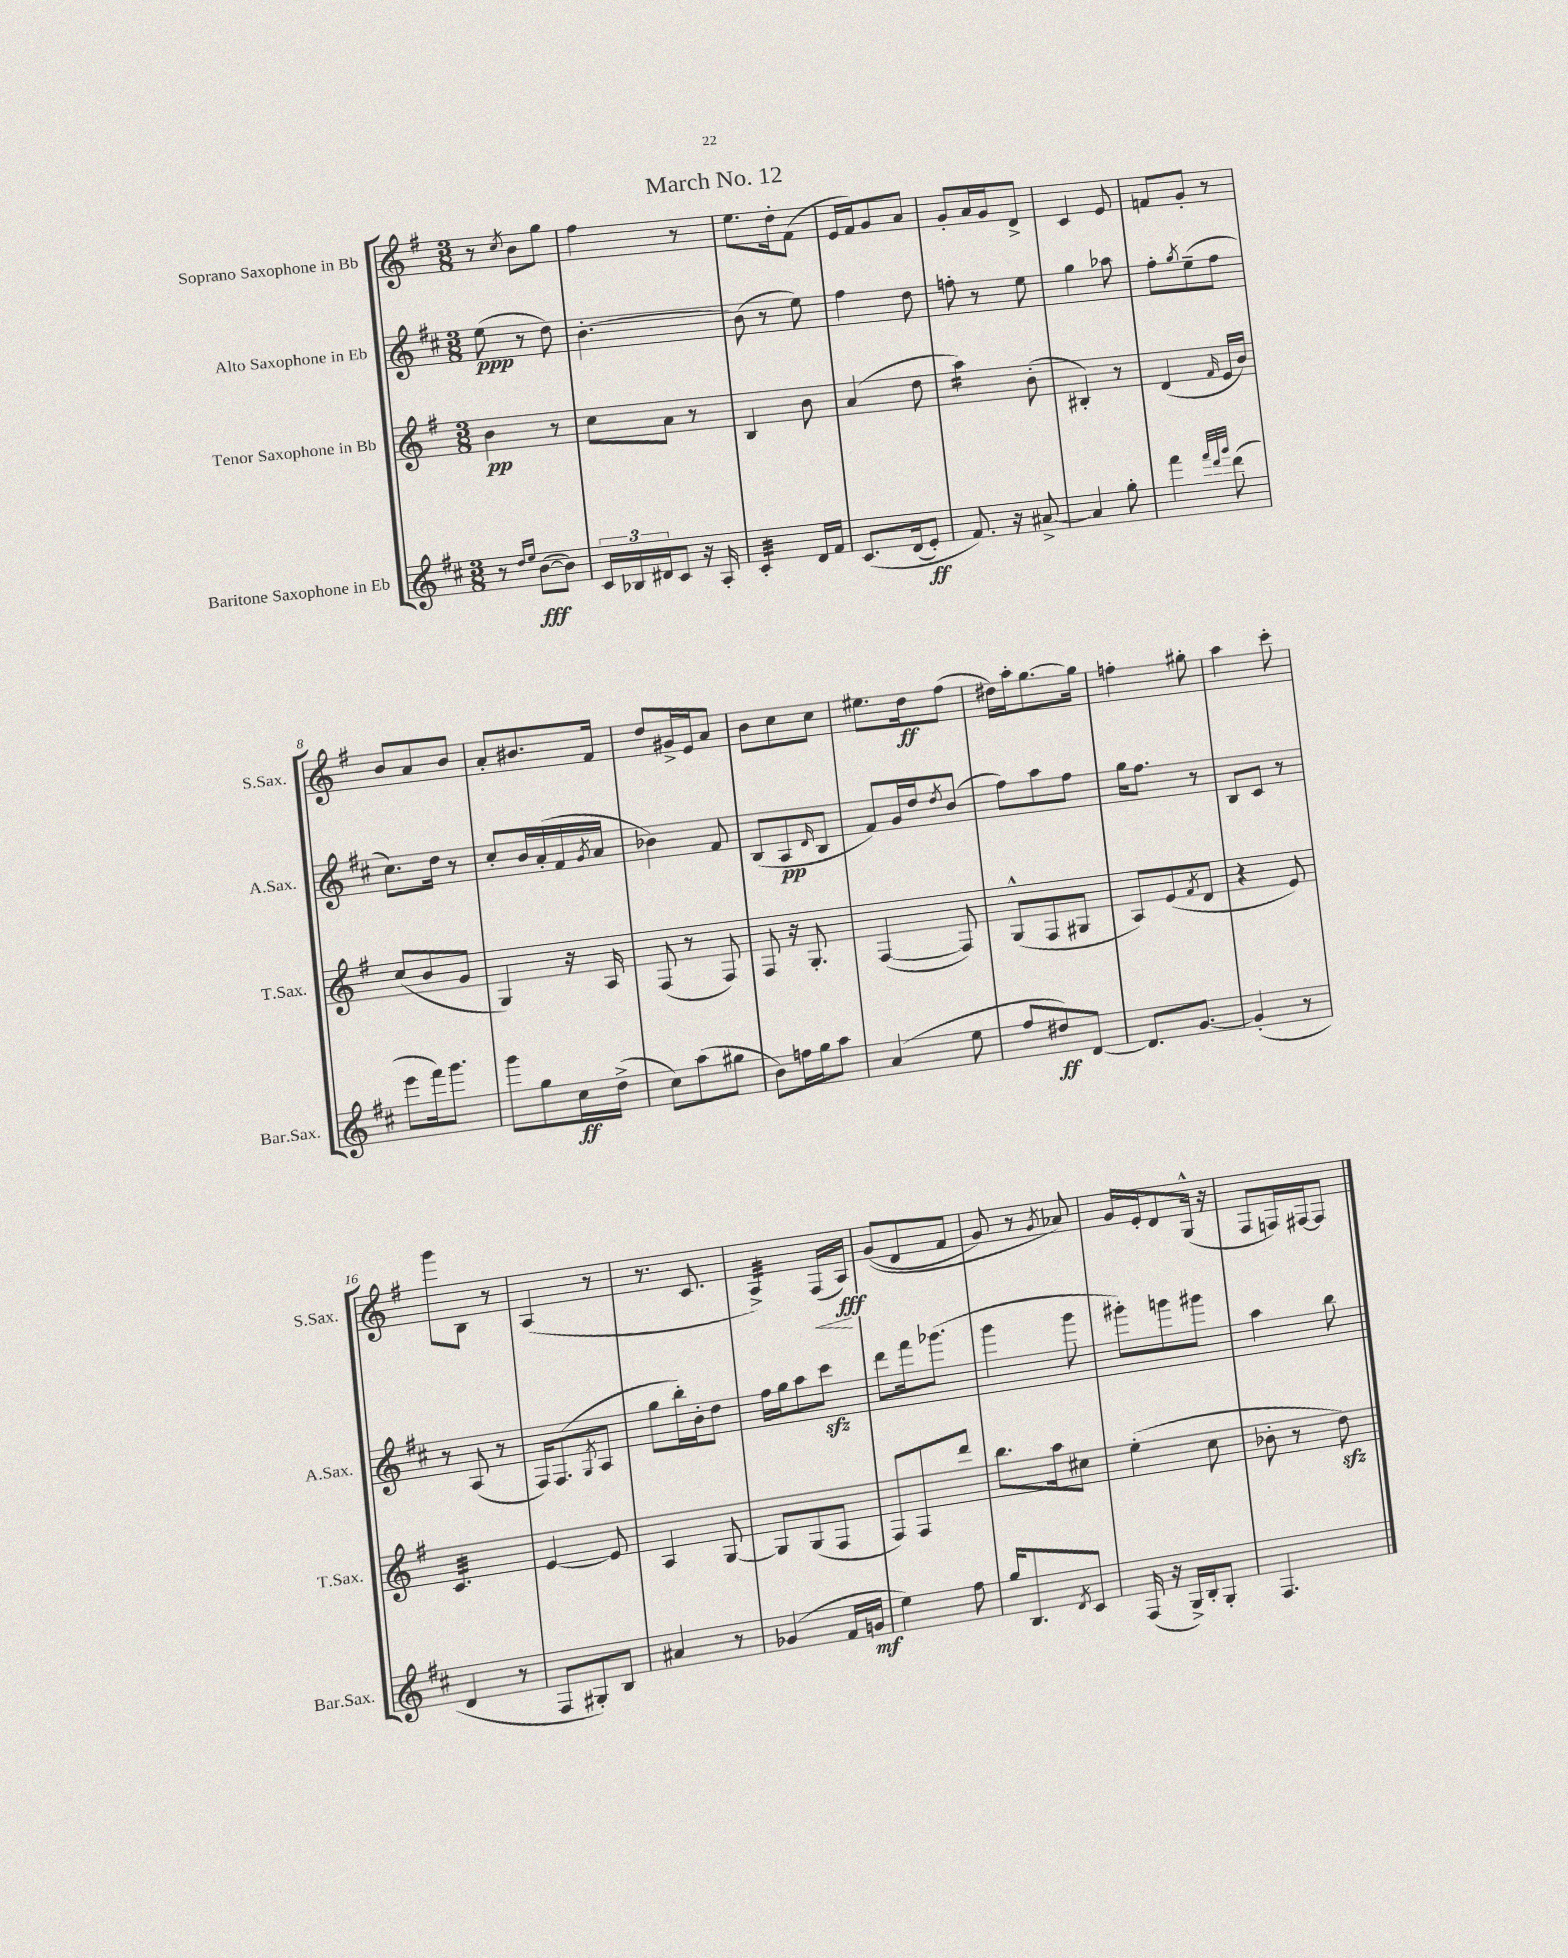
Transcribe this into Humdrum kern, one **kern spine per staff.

**kern	**kern	**kern	**kern
*staff4	*staff3	*staff2	*staff1
*clefG2	*clefG2	*clefG2	*clefG2
*k[f#c#]	*k[f#]	*k[f#c#]	*k[f#]
*M3/8	*M3/8	*M3/8	*M3/8
8r	4b\	(8ee\	8r
16qqdd/LL	.	.	.
16qqee/JJ	.	.	8qcc/
([8b\L	.	8r	8b\L
8b\]J)	8r	8dd\)	8gg\J
=	=	=	=
24c#/LL	8cc\L	[4.b'\	4ff#\
24B-/	.	.	.
24d#/J	.	.	.
8c#/J	8a\J	.	.
16r	8r	.	8r
16A'/	.	.	.
=	=	=	=
4c#'/	4B/	(8b\]	8.ee\L
.	.	8r	.
.	.	.	16dd'\k
16d/LL	8b\	8ee\)	(8f#\J
16f#/JJ	.	.	.
=	=	=	=
&(8.c#/L	(4a/	4ff#\	16e/LL
.	.	.	16f#/J)
.	.	.	8g/
(16d/k	.	.	.
8e'/J)	8dd\	8dd\	8a/J
=	=	=	=
8.f#/&)	4aa\)	8ff'\	8g'/L
.	.	8r	16a/L
16r	.	.	16g/J
[8a#^/	(8b'\	8ee\	8d^/J
=	=	=	=
4a#/]	4B#'/)	4gg\	4c/
8gg'\	8r	8aa-\	8e/
=	=	=	=
4fff#\	(4d/	8ff#'\L	8f/L
.	.	8qgg/	.
.	.	(8ee~\	8g'/J
32qqfff#/LLL	.	.	.
32qqddd/	.	.	.
32qqggg/JJJ	16qqf#/	.	.
(8ddd\	16e/LL	8ff#\J	8r
.	16b/JJ)	.	.
=	=	=	=
8eee\L	(8cc/L	8.cc#\L)	8b/L
16fff#\k)	8b/	.	8a/
8.ggg\J	.	16dd\Jk	.
.	8g/J	8r	8b/J
=	=	=	=
8ggg\L	4G/)	8cc#'/L	8a'/L
8gg\	.	16b/L	8.b#/
.	.	(16a'/	.
16cc#\L	16r	16f#/	.
.	.	8qg/	.
(16dd^\JJ	16A/	16a/JJ	16f#/Jk
=	=	=	=
8cc#\L)	(8F#/	4b-\)	8dd/L
(8aa\	8r	.	16g#^/L
.	.	.	16e/J
8gg#\J	8F#/)	8f#/	8a/J
=	=	=	=
8b\L)	8F#/	(8B/L	8b\L
16ff\L	16r	8A/	8cc\
16gg\J	8.G'/	.	.
.	.	16qqd/	.
8aa\J	.	8B/J	8cc\J
=	=	=	=
(4a/	([4F#/	8f#/L)	8.ee#\L
.	.	16g/L	.
.	.	16dd/J	16dd\k
.	.	8qdd/	.
8ee\	8F#/])	(8b/J	(8ff#\J
=	=	=	=
8ff#/L	(8G^^/L	8ff#\L)	16dd#\LL)
.	.	.	16aa'\J
8dd#/)	8F#/	8aa\	[8.gg\
[8d/J	8G#/J	8ff#\J	.
.	.	.	16gg\]Jk
=	=	=	=
8.d/]L	8A/L)	16gg\LK	4ff'\
.	.	8.ff#\J	.
.	(8e/	.	.
[8.g/J	.	.	.
.	8qf#/	.	.
.	8d/J	8r	8gg#'\
=	=	=	=
(4g'/]	4r	8B/L	4aa\
.	.	8c#/J	.
8r	8e/)	8r	8ccc'\
=	=	=	=
4d/	4.c/	8r	8ggg\L
.	.	(8A/	8B\J
8r	.	8r	8r
=	=	=	=
8F#/L	[4e/	16F#/LK)	(4A/
.	.	(8.F#/	.
8G#'/)	.	.	.
.	.	8qG/	.
8B/J	8e/]	8A/J	8r
=	=	=	=
4a#/	4A/	8gg\L	8.r
.	.	16bb'\L)	.
.	.	16b'\J	8.c/
8r	[8G/	8dd\J	.
=	=	=	=
(4g-/	8G/]L	16ff#\LL	4A^/)
.	.	16gg\J	.
.	(8G/	8aa\	.
16f#/LL	8F#/J	8ccc#\J	(16F#/LL
16g/JJ	.	.	16A/JJ)
=	=	=	=
4ee\)	8F#/L)	8ddd\L	&((8g/L
.	8F#/	16fff#\k	8d/
.	.	(8.ggg-\J	.
8ff#\	8ddd/J	.	8f#/J
=	=	=	=
16gg/LK	8.bb\L	4ggg\	8g/)
8.B/	.	.	.
.	.	.	8r
.	16aa\k	.	.
8qd/	.	.	8qg/
8c#/J	8cc#\J	8ggg\	8a-/&)
=	=	=	=
(16F#/	(4ee'\	8ggg#'\L)	16g/LL
16r	.	.	16e'/J
16G^/LL)	.	8ggg\	8d/
16B'/J	.	.	.
8G'/J	8cc\	8ggg#\J	(16G^^/Jk
.	.	.	16r
=	=	=	=
4.F#/	8b-'\	4aa\	8F#/L
.	8r	.	16F/L)
.	.	.	[16F#/J
.	8dd\)	8bb\	8F#/]J
==	==	==	==
*-	*-	*-	*-
